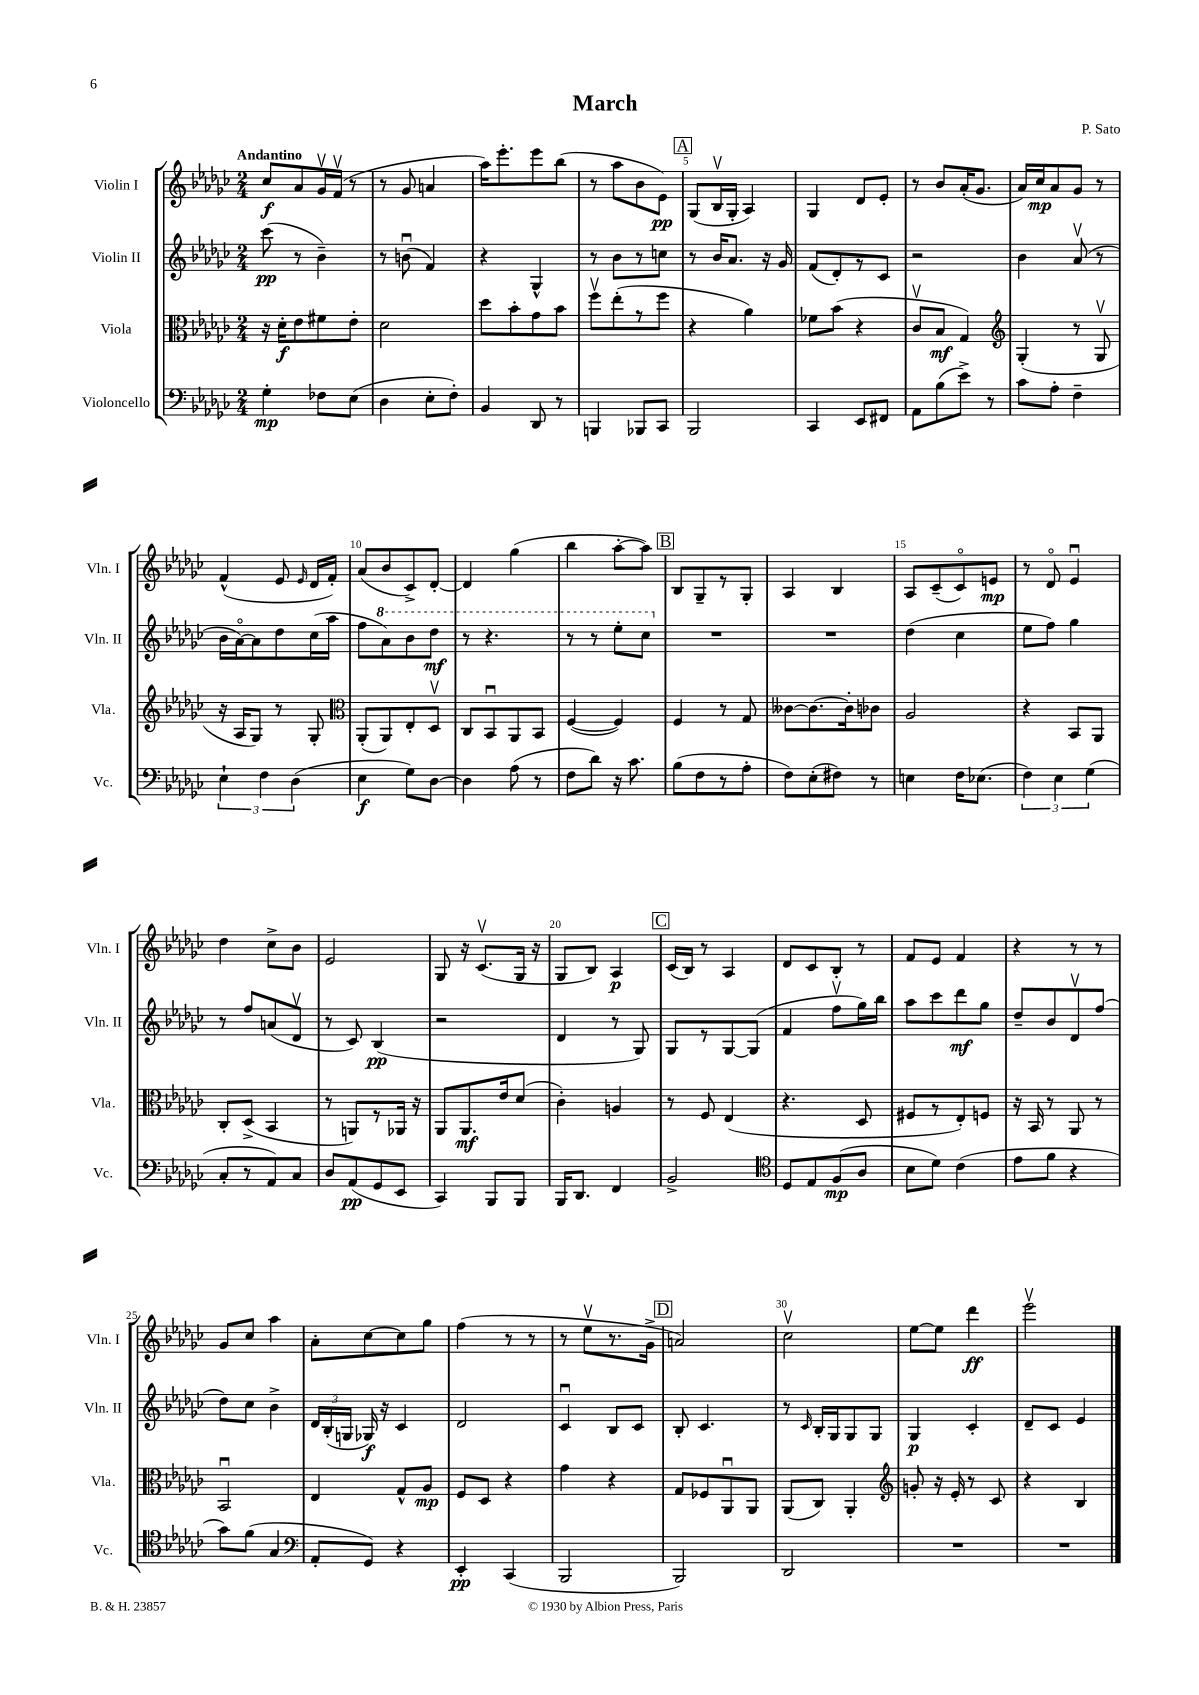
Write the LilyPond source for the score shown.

\header { title = "March" composer = "P. Sato" }
<<
\new StaffGroup <<
\new Staff = "s0" \with { instrumentName = "Violin I" shortInstrumentName = "Vln. I" } {
    \clef treble \key ges \major \numericTimeSignature \time 2/4 \tempo "Andantino"
    \autoBeamOff ces''8[\f aes'8 ges'16\upbow f'16]\upbow( r8 |
    r8 ges'8 a'4 |
    aes''16[) ees'''8.-. ees'''8 bes''8]( |
    r8 aes''8[ bes'8 ees'8]\pp) |
    \mark \markup { \box "A" } ges8[( bes16\upbow ges16]-. aes4) |
    ges4 des'8[ ees'8]-. |
    r8 bes'8[ aes'16-.( ges'8.] |
    aes'16[) ces''16\mp aes'8 ges'8] r8 |
    f'4-^( ees'8 \grace { ees'16 } des'16[ f'16]-.) |
    aes'8[( bes'8 ces'8->) des'8]~-. |
    des'4 ges''4( |
    bes''4 aes''8[~-. aes''8]) |
    \mark \markup { \box "B" } bes8[ ges8-- r8 ges8]-. |
    aes4 bes4 |
    aes8[ ces'8--( ces'8\flageolet) e'8]\mp |
    r8 des'8\flageolet ees'4\downbow |
    des''4 ces''8[-> bes'8] |
    ees'2 |
    ges8 r16 ces'8.[\upbow( ges16] r16 |
    ges8[ bes8]) aes4\p |
    \mark \markup { \box "C" } ces'16[( bes16]) r8 aes4 |
    des'8[ ces'8 bes8]-. r8 |
    f'8[ ees'8] f'4 |
    r4 r8 r8 |
    ges'8[ ces''8] aes''4 |
    aes'8[-. ces''8~ ces''8 ges''8] |
    f''4( r8 r8 |
    r8 ees''8[\upbow r8. ges'16]-> |
    \mark \markup { \box "D" } a'2) |
    ces''2\upbow |
    ees''8[~ ees''8] des'''4\ff |
    ees'''2\upbow \bar "|." |
}
\new Staff = "s1" \with { instrumentName = "Violin II" shortInstrumentName = "Vln. II" } {
    \clef treble \key ges \major \numericTimeSignature \time 2/4
    \autoBeamOff ces'''8\pp( r8 bes'4--) |
    r8 b'8\downbow( f'4) |
    r4 ges4-^ |
    r8 bes'8[ r8 c''8] |
    \mark \markup { \box "A" } r8 bes'16[ aes'8.] r16 ges'16 |
    f'8[( des'8-.) r8 ces'8] |
    r2 |
    bes'4 aes'8\upbow( r8 |
    bes'16[ aes'16~\flageolet) aes'8 des''8 ces''16( aes''16] |
    f''8[ \ottava #1 aes''8) bes''8 des'''8]\mf |
    r8 r4. |
    r8 r8 ees'''8[-. ces'''8] \ottava #0 |
    \mark \markup { \box "B" } R2 |
    R2 |
    des''4( ces''4 |
    ees''8[ f''8]) ges''4 |
    r8 f''8[ a'8( des'8]\upbow |
    r8 ces'8) bes4\pp( |
    r2 |
    des'4 r8 ges8) |
    \mark \markup { \box "C" } ges8[ r8 ges8~ ges8]( |
    f'4 f''8[\upbow ges''16) bes''16] |
    aes''8[ ces'''8 des'''8\mf ges''8] |
    des''8[-- bes'8 des'8\upbow f''8]( |
    des''8[) ces''8] bes'4-> |
    \tuplet 3/2 { des'16[ bes16-.( g16] } ges16\f) r16 ces'4 |
    des'2 |
    ces'4\downbow bes8[ ces'8] |
    \mark \markup { \box "D" } bes8-. ces'4. |
    r8 \grace { ces'16 } bes16[-. ges16 ges8 ges8] |
    ges4\p ces'4-. |
    des'8[-- ces'8] ees'4 \bar "|." |
}
\new Staff = "s2" \with { instrumentName = "Viola" shortInstrumentName = "Vla." } {
    \clef alto \key ges \major \numericTimeSignature \time 2/4
    \autoBeamOff r16 des'16[-.\f ees'8 fis'8 ees'8]-. |
    des'2 |
    des''8[ bes'8-. ges'8 bes'8] |
    f''8[\upbow ees''8-.( r8 f''8] |
    \mark \markup { \box "A" } r4 aes'4) |
    fes'8[ bes'8]( r4 |
    ces'8[\upbow bes8]\mf ges4) |
    \clef treble ges4-.( r8 ges8\upbow |
    r16 aes16[ ges8]) r8 ges8-. |
    \clef alto aes,8[-.( aes,8) ees8-. des8]\upbow |
    ces8[ bes,8\downbow aes,8 bes,8] |
    f4~( f4) |
    \mark \markup { \box "B" } f4 r8 ges8 |
    ceses'8[~ ceses'8.~ ceses'16-. ces'8] |
    aes2 |
    r4 bes,8[ aes,8] |
    ces8[-. des8]->( bes,4 |
    r8 a,8[) r8 aes,16] r16 |
    aes,8[ aes,8.\mf ees'16 des'8]( |
    ces'4-.) a4 |
    \mark \markup { \box "C" } r8 f8 ees4( |
    r4. des8 |
    fis8[ r8 ees8-.) f8] |
    r16 bes,16 r8 aes,8 r8 |
    bes,2\downbow |
    ees4 ges8[-^ aes8]\mp |
    f8[ des8] r4 |
    ges'4 r4 |
    \mark \markup { \box "D" } ges8[ fes8 aes,8\downbow aes,8] |
    aes,8[( ces8]) aes,4-. |
    \clef treble g'8-. r16 ees'16-. r8 ces'8 |
    r4 bes4 \bar "|." |
}
\new Staff = "s3" \with { instrumentName = "Violoncello" shortInstrumentName = "Vc." } {
    \clef bass \key ges \major \numericTimeSignature \time 2/4
    \autoBeamOff ges4-.\mp fes8[ ees8]( |
    des4 ees8[-. f8]-.) |
    bes,4 des,8 r8 |
    b,,4 bes,,8[ ces,8] |
    \mark \markup { \box "A" } bes,,2 |
    ces,4 ees,8[ fis,8] |
    aes,8[ bes8( ees'8]->) r8 |
    ces'8[ aes8]-. f4-- |
    \tuplet 3/2 { ees4-! f4 des4( } |
    ees4\f ges8[) des8]~ |
    des4 aes8( r8 |
    f8[ des'8]) r16 ces'8. |
    \mark \markup { \box "B" } bes8[( f8 r8 aes8]-. |
    f8[) ees8-.( fis8]) r8 |
    e4 f16[ ees8.]( |
    \tuplet 3/2 { f4) ees4 ges4( } |
    ces8[-. r8 aes,8) ces8] |
    des8[ aes,8\pp( ges,8 ees,8] |
    ces,4) bes,,8[ bes,,8] |
    bes,,16[ des,8.] f,4 |
    \mark \markup { \box "C" } bes,2-> |
    \clef tenor des8[ ees8 f8\mp( aes8] |
    bes8[ des'8]) ces'4( |
    ees'8[ f'8] r4 |
    ges'8[) f'8]( ges4 |
    \clef bass aes,8[-. ges,8]) r4 |
    ees,4-.\pp ces,4( |
    bes,,2 |
    \mark \markup { \box "D" } bes,,2) |
    des,2 |
    R2 |
    R2 \bar "|." |
}
>>
>>
\layout { \context { \Score \override BarNumber.break-visibility = ##(#f #t #t) barNumberVisibility = #(every-nth-bar-number-visible 5) } }
